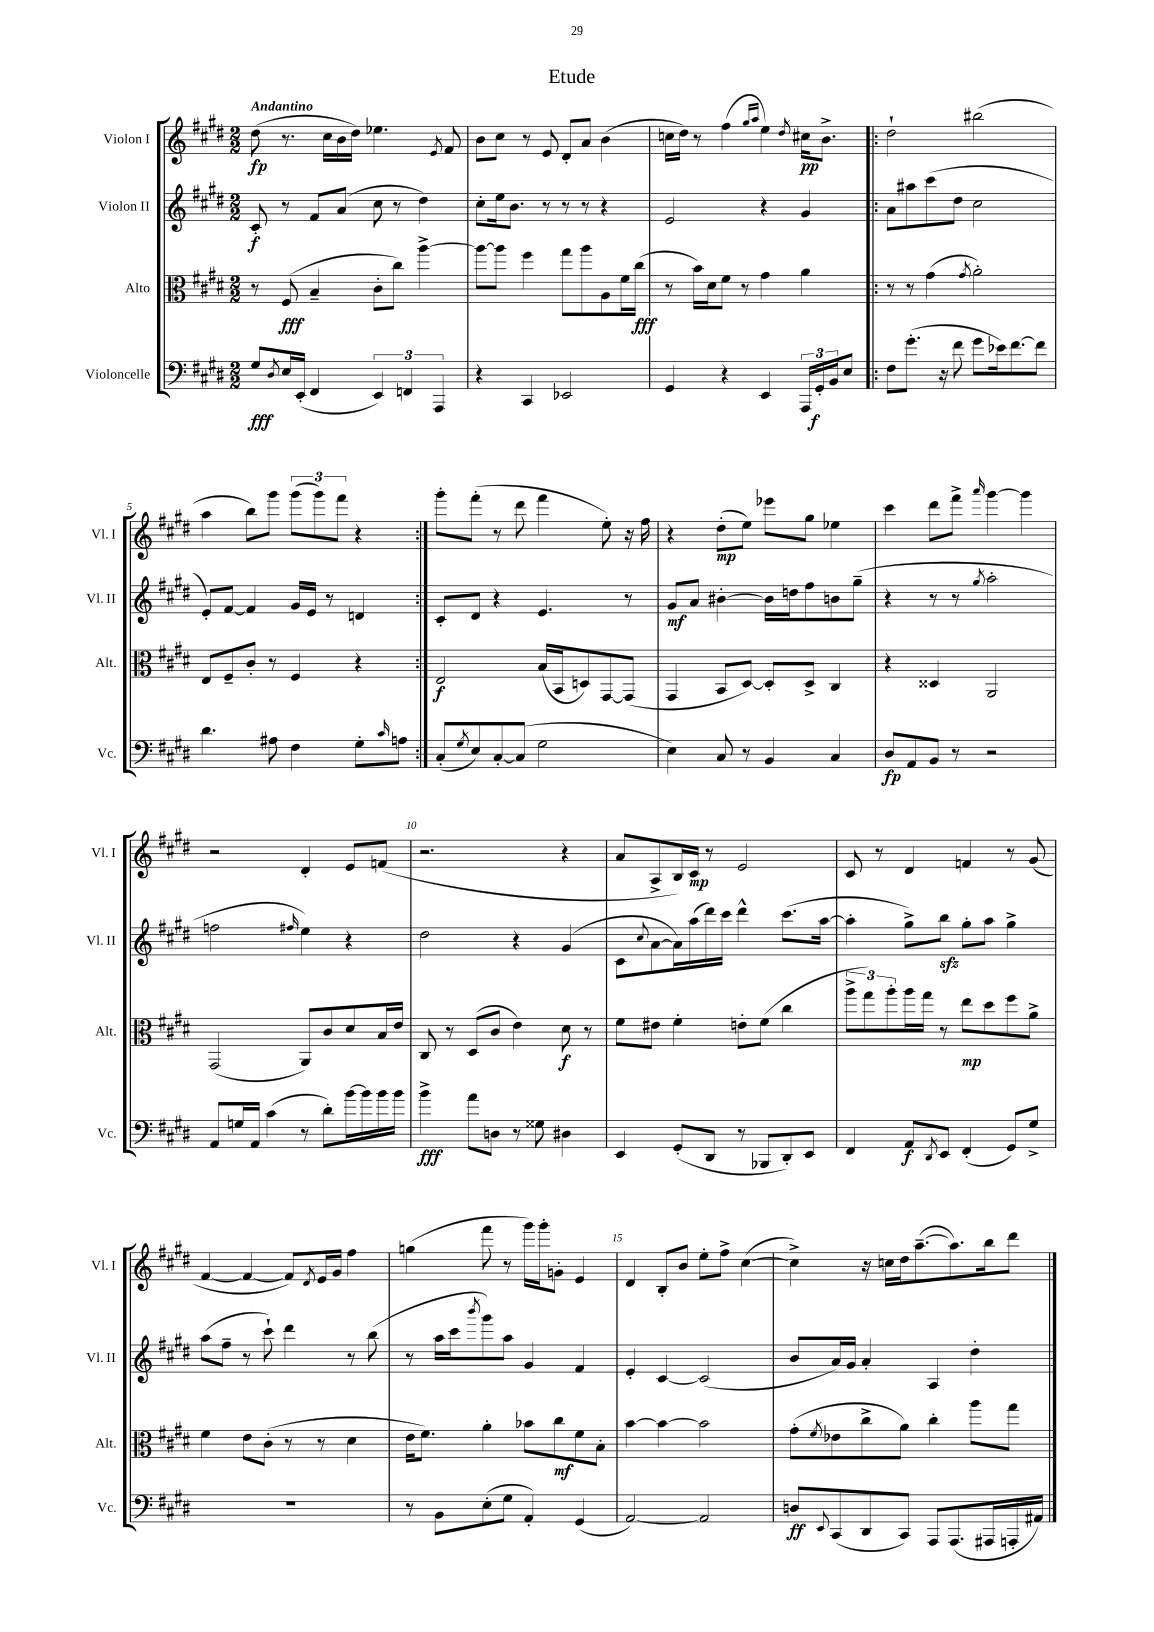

**kern	**kern	**kern	**kern
*staff4	*staff3	*staff2	*staff1
*clefF4	*clefC3	*clefG2	*clefG2
*k[f#c#g#d#]	*k[f#c#g#d#]	*k[f#c#g#d#]	*k[f#c#g#d#]
*M2/2	*M2/2	*M2/2	*M2/2
8G#	8r	8c#'	(8dd#
8qD#	.	.	.
16E	(8F#	8r	8.r
(16EE'	.	.	.
4FF#	4B~	8f#	.
.	.	.	16cc#
.	.	(8a	16b
.	.	.	16dd#)
6EE)	8c#'	8cc#	4.ee-
.	8cc#)	8r	.
6FF	.	.	.
.	[4aa^	4dd#)	.
6AAA	.	.	.
.	.	.	8qe
.	.	.	8f#
=	=	=	=
4r	8aa_	8cc#'	8b
.	8aa]	16ee	8cc#
.	.	8.b	.
4CC#	4ff#	.	8r
.	.	8r	8e
2EE-	8gg#	8r	8d#'
.	8aa	8r	8a
.	8A	4r	(4b
.	16f#	.	.
.	(16cc#	.	.
=	=	=	=
4GG#	8r	2e	16cc
.	.	.	16dd#)
.	16b)	.	8r
.	16d#	.	.
4r	8f#	.	(4ff#
.	8r	.	.
.	.	.	16qqgg#
.	.	.	16qqaa
4EE	4g#	4r	4ee)
.	.	.	8qdd#
24AAA	4a	4g#	16cc#
24GG#'	.	.	.
.	.	.	8.b^
24BB	.	.	.
8E	.	.	.
=!|:	=!|:	=!|:	=!|:
8F#	8r	8a	2dd#`
(8.g#'	8r	8aa#	.
.	(4g#	(8ccc#	.
16r	.	.	.
8f#	.	8dd#	.
.	8qg#	.	.
8g#	2a')	2cc#	(2bb#
16e-)	.	.	.
[8.f#	.	.	.
8f#]	.	.	.
=	=	=	=
4.d#	8E	8e')	4aa
.	8F#~	[8f#	.
.	8c#'	4f#]	8bb)
8A#	8r	.	8ggg#
4F#	4F#	16g#	(12ggg#
.	.	16e	.
.	.	.	12ggg#)
.	.	8r	.
.	.	.	12fff#
8G#'	4r	4d	4r
16qqc#	.	.	.
8A	.	.	.
=:|!	=:|!	=:|!	=:|!
(8C#'	2E	8c#'	8ggg#'
8qG#	.	.	.
8E)	.	8d#	(8fff#'
[8C#'	.	4r	8r
(8C#]	.	.	8ddd#
2G#	(16B	4.e	4fff#
.	16BB	.	.
.	8D)	.	.
.	[8GG#	.	8ee')
.	(8GG#]	8r	16r
.	.	.	16ff#
=	=	=	=
4E)	4GG#	8g#	4r
.	.	8a	.
8C#	8BB	[4b#'	(8dd#'
8r	[8D#)	.	8ee)
4BB	8D#']	16b#]	8eee-
.	.	16dd	.
.	8D#^	8ff#	8gg#
4C#	4C#	8b	4ee-
.	.	(8gg#~	.
=	=	=	=
8D#	4r	4r	4ccc#
8AA	.	.	.
8BB	4D##	8r	8ddd#
8r	.	8r	8fff#^
.	.	8qgg#	16qqaaa
2r	2AA	2aa'	[4ggg#
.	.	.	4ggg#]
=	=	=	=
8AA	(2GG#	2ff	2r
16G	.	.	.
16AA	.	.	.
(4c#	.	.	.
.	.	16qqff#	.
8r	8AA)	4ee)	4d#'
8d#')	8c#	.	.
[16b	8d#	4r	8e
16b]	.	.	.
16b	16B	.	(8f
16b	16e	.	.
=	=	=	=
4b^	8C#	2dd#	2.r
.	8r	.	.
8a	(8D#	.	.
8D	8c#	.	.
8r	4e)	4r	.
8G##	.	.	.
4D#	8d#	(4g#	4r
.	8r	.	.
=	=	=	=
4EE	8f#	8c#	8a
.	.	8qqcc#	.
.	8e#	[8a	8A^
(8GG#'	4f#'	16a])	16B)
.	.	(16aa	16c#
8DD#	.	16ddd#)	8r
.	.	16ccc#	.
8r	8e'	4ddd#^^	2e
8BBB-	(8f#	.	.
8DD#')	4cc#	(8.ccc#	.
8EE	.	.	.
.	.	[16aa	.
=	=	=	=
4FF#	12aa^	4aa']	8c#
.	12gg#)	.	.
.	.	.	8r
.	12aa'	.	.
8AA	16aa	8gg#^)	4d#
.	16gg#	.	.
8qDD#	.	.	.
8EE	8r	8bb	.
(4FF#'	8ee	8gg#'	4f
.	8dd#	8aa	.
8GG#)	8ff#	4gg#^	8r
8G#^	8a^	.	(8g#
=	=	=	=
1r	4f#	(8aa	[4f#
.	.	8ff#~	.
.	8e	8r	4f#_
.	(8c#'	8ccc#`)	.
.	8r	4ddd#	8f#])
.	.	.	8qd#
.	8r	.	16e
.	.	.	16g#
.	4d#	8r	4ff#
.	.	(8bb	.
=	=	=	=
8r	16e	8r	(4gg
.	8.f#)	.	.
8BB	.	16aa	.
.	.	16ccc#	.
.	.	8qbbb	.
(8E'	4a'	8ggg#)	8fff#
8G#	.	8aa	8r
4AA')	8b-	4g#	16ggg#)
.	.	.	16ggg#'
.	8cc#	.	8g'
(4GG#	8f#	4f#	4e
.	8B'	.	.
=	=	=	=
[2AA)	[4b	4e'	4d#
.	4b_	[4c#	8B'
.	.	.	8b
2AA]	2b]	(2c#]	8ee'
.	.	.	8ff#^
.	.	.	([4cc#
=	=	=	=
8D	(8g#'	8b	4cc#^])
8qqEE	8qf#	.	.
(8CC#	8e-	16a)	.
.	.	16g#	.
8DD#	8cc#^	4a'	16r
.	.	.	16cc
8CC#)	8a)	.	16dd#
.	.	.	([8.aa~
8AAA	4cc#'	4A	.
(8.AAA	.	.	8.aa])
.	8aa	4dd#'	.
16AAA#	.	.	16bb
16AAA'	8gg#	.	8ddd#
16AA#)	.	.	.
==	==	==	==
*-	*-	*-	*-
